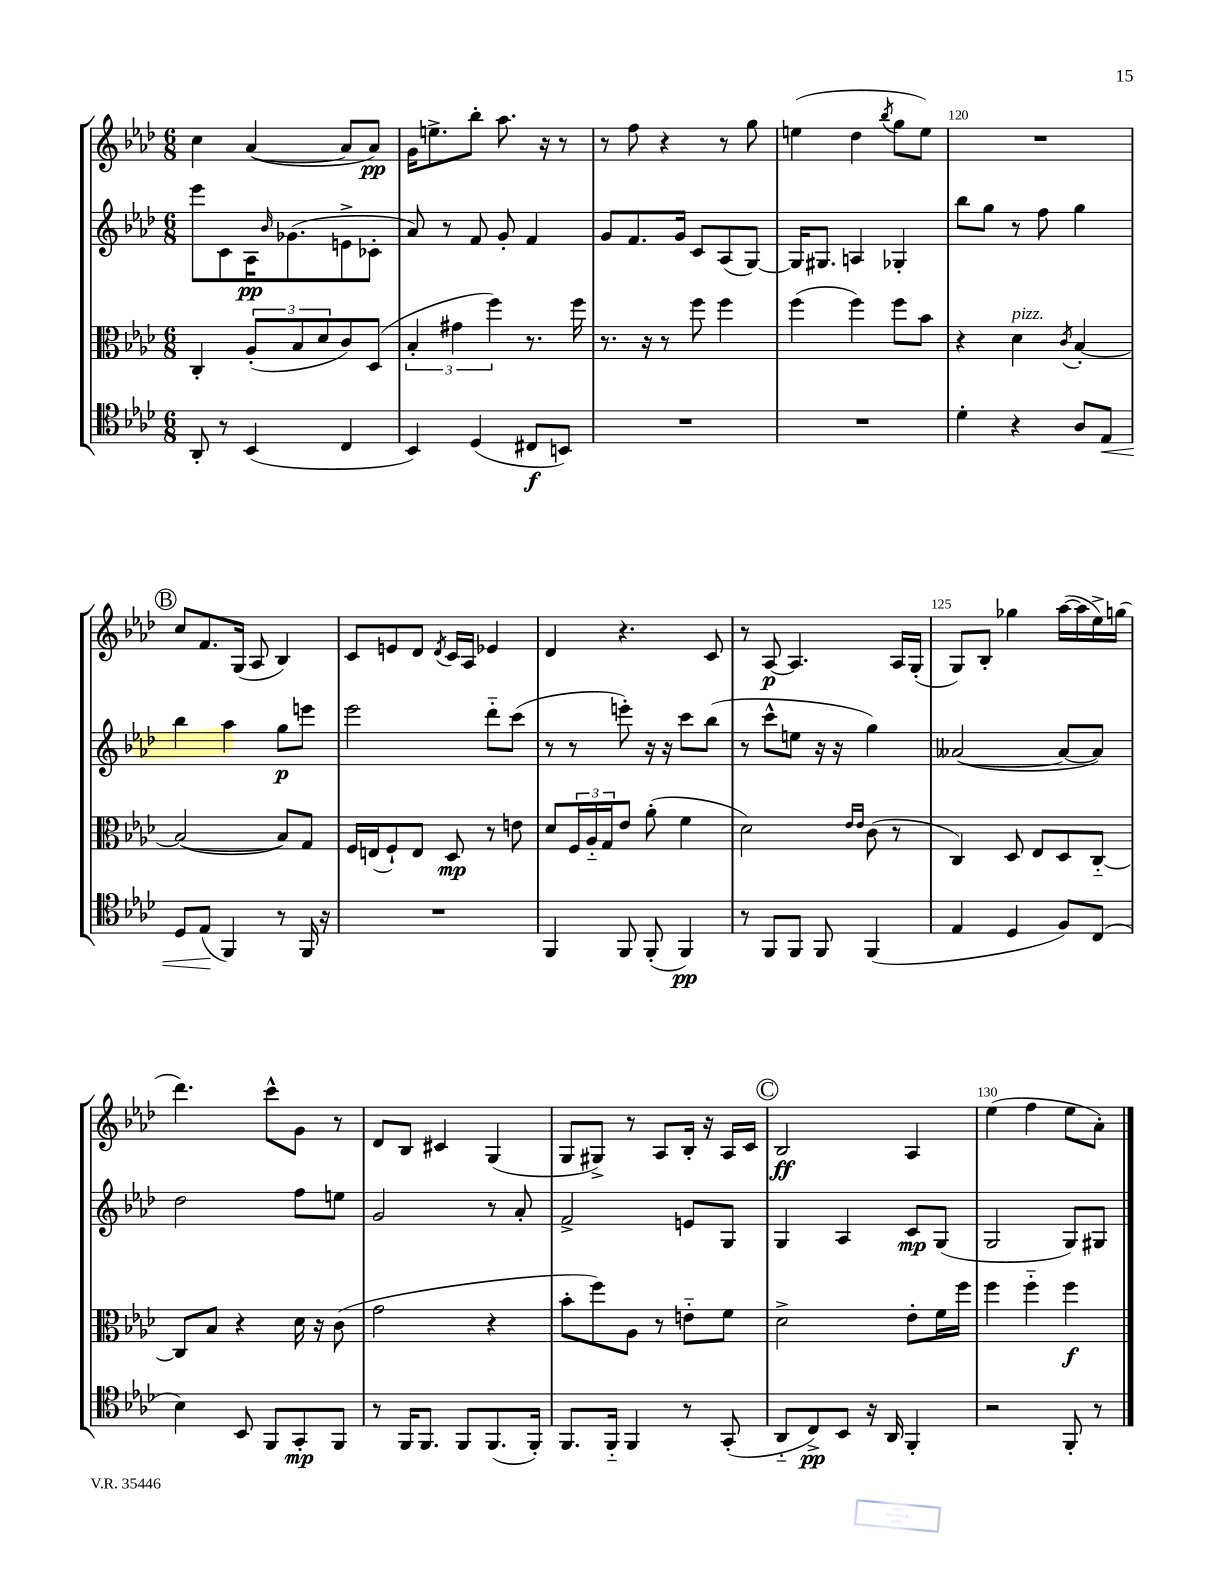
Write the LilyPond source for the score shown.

<<
\new StaffGroup <<
\new Staff = "s0" {
    \clef treble \key aes \major \numericTimeSignature \time 6/8
    c''4 aes'4~( aes'8 aes'8\pp) |
    g'16 e''8.-> bes''8-. aes''8. r16 r8 |
    r8 f''8 r4 r8 g''8 |
    e''4( des''4 \acciaccatura { bes''8 } g''8 e''8) |
    R2. |
    \mark \markup { \circle "B" } c''8 f'8. g16( aes8 bes4) |
    c'8 e'8 des'8 \acciaccatura { des'8 } c'16 aes16 ees'4 |
    des'4 r4. c'8 |
    r8 aes8~\p aes4. aes16 g16-.( |
    g8) bes8-. ges''4 aes''16~( aes''16 ees''16->) g''16( |
    des'''4.) c'''8-^ g'8 r8 |
    des'8 bes8 cis'4 g4( |
    g8 gis8->) r8 aes8 bes16-. r16 aes16 c'16 |
    \mark \markup { \circle "C" } bes2\ff aes4 |
    ees''4( f''4 ees''8 aes'8-.) \bar "|." |
}
\new Staff = "s1" {
    \clef treble \key aes \major \numericTimeSignature \time 6/8
    ees'''8 c'8 aes16\pp \grace { bes'16 } ges'8.( e'8-> ces'8-. |
    aes'8) r8 f'8 g'8-. f'4 |
    g'8 f'8. g'16 c'8 aes8( g8~) |
    g16 gis8. a4 ges4-. |
    bes''8 g''8 r8 f''8 g''4 |
    \mark \markup { \circle "B" } bes''4 aes''4 g''8\p e'''8 |
    ees'''2 des'''8-_ c'''8( |
    r8 r8 e'''8-.) r16 r16 c'''8 bes''8( |
    r8 c'''8-^ e''8 r16 r16 g''4) |
    aeses'2~( aeses'8~ aeses'8) |
    des''2 f''8 e''8 |
    g'2 r8 aes'8-. |
    f'2-> e'8 g8 |
    \mark \markup { \circle "C" } g4 aes4 c'8\mp g8( |
    g2 g8) gis8 \bar "|." |
}
\new Staff = "s2" {
    \clef alto \key aes \major \numericTimeSignature \time 6/8
    c4-. \tuplet 3/2 { aes8-.( bes8 des'8 } c'8) des8( |
    \tuplet 3/2 { bes4-. gis'4 f''4) } r8. f''16 |
    r8. r16 r8 f''8 f''4 |
    f''4( f''4) f''8 bes'8 |
    r4 des'4^\markup { \italic "pizz." } \acciaccatura { c'8 } bes4~-. |
    \mark \markup { \circle "B" } bes2~( bes8) g8 |
    f16 e16( f8-!) e8 des8\mp r8 e'8 |
    des'8 \tuplet 3/2 { f16 aes16-_ g16 } ees'8 aes'8-.( f'4 |
    des'2) \grace { ees'16 ees'16 } c'8( r8 |
    c4) des8 ees8 des8 c8~-_ |
    c8 bes8 r4 des'16 r16 c'8( |
    g'2 r4 |
    bes'8-. f''8) aes8 r8 e'8-_ f'8 |
    \mark \markup { \circle "C" } des'2-> ees'8-. f'16 f''16 |
    f''4 f''4-_ f''4\f \bar "|." |
}
\new Staff = "s3" {
    \clef tenor \key aes \major \numericTimeSignature \time 6/8
    aes,8-. r8 bes,4( c4 |
    bes,4) des4( cis8\f b,8) |
    R2. |
    R2. |
    des'4-. r4 aes8 ees8\< |
    \mark \markup { \circle "B" } des8 ees8\!( f,4) r8 f,16 r16 |
    R2. |
    f,4 f,8 f,8-.( f,4\pp) |
    r8 f,8 f,8 f,8 f,4( |
    ees4 des4 f8) c8( |
    bes4) bes,8 f,8 g,8-.\mp f,8 |
    r8 f,16 f,8. f,8 f,8.( f,16-.) |
    f,8. f,16-_ f,4 r8 g,8-.( |
    \mark \markup { \circle "C" } aes,8-_ c8->\pp) bes,8 r16 aes,16 f,4-. |
    r2 f,8-. r8 \bar "|." |
}
>>
>>
\layout { \context { \Score currentBarNumber = #116 \override BarNumber.break-visibility = ##(#f #t #t) barNumberVisibility = #(every-nth-bar-number-visible 5) } }
